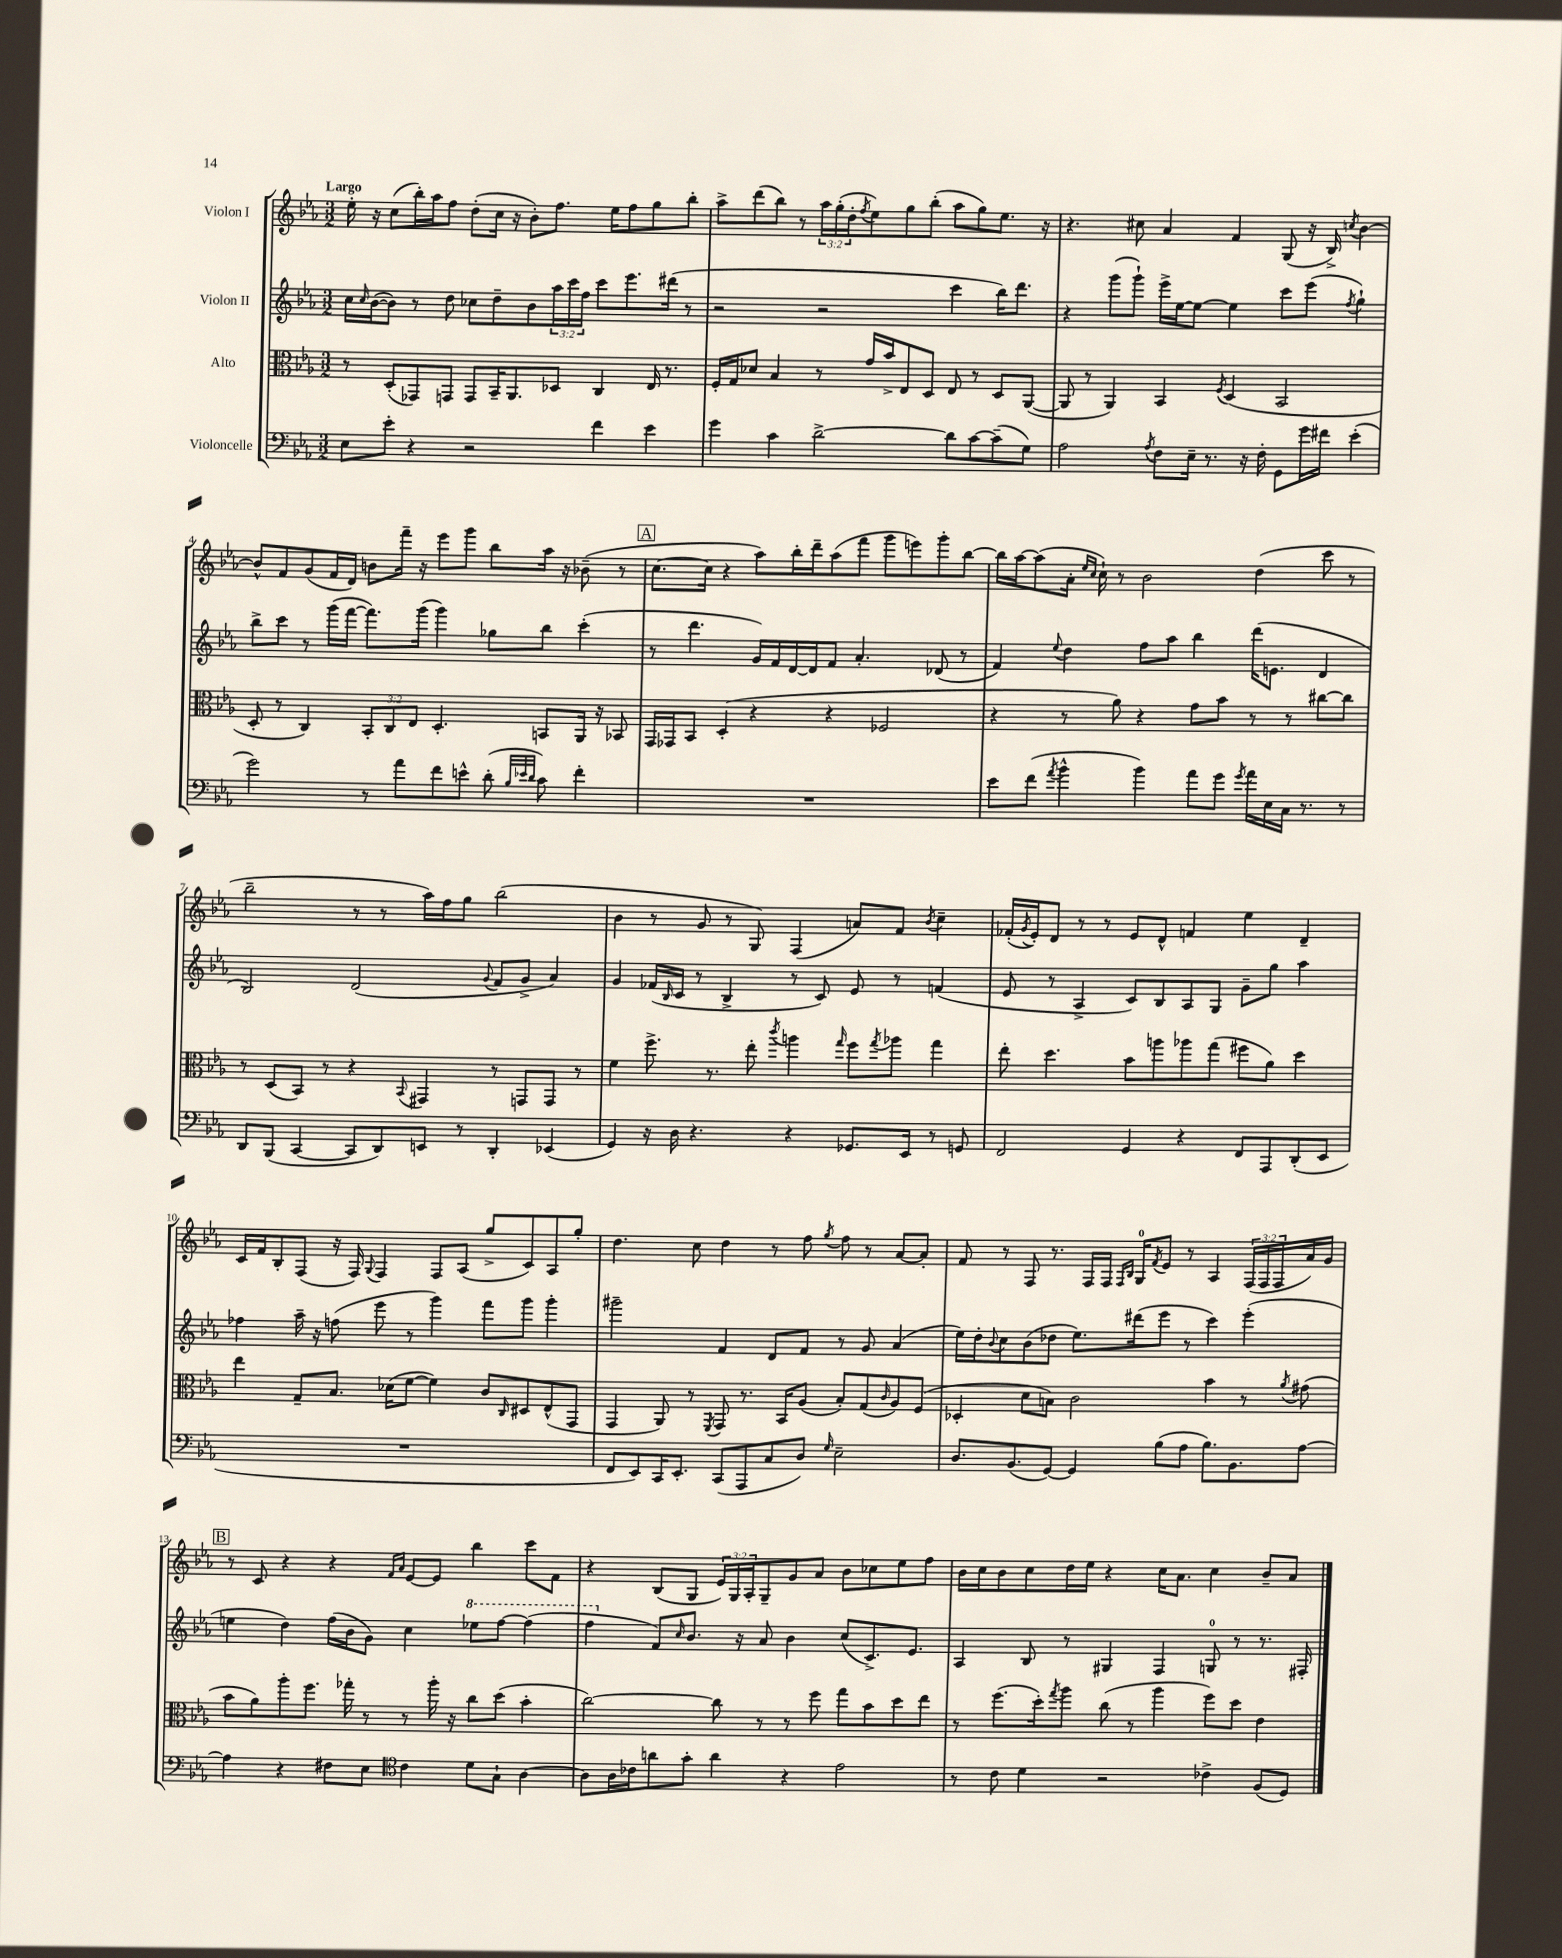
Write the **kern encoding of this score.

**kern	**kern	**kern	**kern
*part4	*part3	*part2	*part1
*staff4	*staff3	*staff2	*staff1
*I"Violoncelle	*I"Alto	*I"Violon II	*I"Violon I
*clefF4	*clefC3	*clefG2	*clefG2
*k[b-e-a-]	*k[b-e-a-]	*k[b-e-a-]	*k[b-e-a-]
*M3/2	*M3/2	*M3/2	*M3/2
=1	=1	=1	=1
!	!	!	!LO:TX:a:B:t=Largo
8E-\L	8r	16cc\LL	16ee-'\
.	.	16qqcc/	.
.	.	([16b-\J	16r
8e-'\J	(8D'/L	8b-\J])	(8cc\L
4r	8GG-X/)	8r	16bb-'\L)
.	.	.	16aa-\J
.	8GGn/J	8dd\	8ff\J
2r	8GG/L	8cc-X\L	(8dd'\L
.	16BB-~/K	8dd~\	16cc\Jk
.	8.AA-/	.	16r
.	.	8b-\	8b-'\L)
.	8D-X/J	24aa-\L	8.ff\J
.	.	24ccc\	.
.	.	24ff\JJ	.
4f\	4C/	8ccc\L	.
.	.	.	16ee-\KL
.	.	8.eee-\	8ff\
4e-\	16E-/	.	8gg\
.	8.r	(16ddd#X\Jk	.
.	.	8r	8bb-'\J
=2	=2	=2	=2
4g\	16F'/LL	2r	8aa-^\L
.	16G/J	.	.
.	8d-X/J	.	(8ddd\
4c\	4B-/	.	8bb-\J)
.	.	.	8r
[2d^\	8r	2r	24aa-\LL
.	.	.	(24gg'\
.	.	.	24dd'\J
.	.	.	8qff/
.	16g/LL	.	8ee-\)
.	16b-^/J	.	.
.	8E-/	.	8gg\
.	8D/J	.	(8bb-'\J
8d\L]	8E-/	4ccc\	8aa-\L
[8c\	8r	.	8gg\)
(8c~\]	8D/L	16bb-\KL)	8.ee-\J
.	.	8.ddd\J	.
8G\J)	([8AA-/J	.	.
.	.	.	16r
=3	=3	=3	=3
2A-\	8AA-/]	4r	4.r
.	8r	.	.
.	4AA-/)	(8ggg\L	.
.	.	8ggg`\J)	8cc#X\
8qA-/	.	.	.
8F\L	4BB-/	16eee-^\LL	4a-/
.	.	[16ee-\J	.
16E-~\Jk	.	8ee-\J_	.
8.r	.	.	.
.	8qF/	.	.
.	(4D/	4ee-\]	4f/
16r	.	.	.
16F'\	.	.	.
8GG\L	2BB-/	8ccc\L	(8G/
16g\L	.	(8eee-\J	16r
16f#X\JJ	.	.	16B-^/)
.	.	8qff/	8qccn/
(4e-'\	.	4gg`\)	[4b-\
!!LO:LB:g=z
=4	=4	=4	=4
2g\)	8D'/	8bb-^\L	8b-^^/L]
.	8r	8ccc\J	8f/
.	4C/)	8r	(8g/
.	.	(16ggg\LL	16f/L
.	.	[16fff\JJ	16d/JJ)
8r	12BB-'/L	8.fff\L])	8bn\L
.	12C/	.	.
8a-\L	.	.	16fff~\Jk
.	12E-/J	.	.
.	.	(16ggg\Jk	16r
8f\	4.D'/	4ggg\)	8eee-\L
8en^^\J	.	.	8ggg\J
(8d'\	.	8gg-X\L	8bb-\L
32qqB-/LLL	.	.	.
32qqe-X/	.	.	.
32qqd/JJJ	.	.	.
8c\)	8BBn/L	8bb-\J	16aa-\Jk
.	.	.	16r
4f'\	16AA-/Jk	(4ccc'\	(8b-X~\
.	16r	.	.
.	8BB-X/	.	8r
!!LO:REH:place=s1:t=A
=5	=5	=5	=5
1.r	16GG/LL	8r	[8.cc\L
.	16GG-X/J	.	.
.	8BB-/J	4.ddd\	.
.	.	.	16cc\Jk]
.	(4D'/	.	4r
.	4r	16g/LL)	8aa-\L)
.	.	16f/	.
.	.	[16d/	16bb-'\L
.	.	16d/J]	16ddd~\J
.	4r	8f/J	(8aa-\
.	.	4.a-'/	8fff\J
.	2F-X/	.	8ggg\L
.	.	.	8eeen\)
.	.	(8d-X/	8ggg'\
.	.	8r	[8bb-\J
=6	=6	=6	=6
8e-\L	4r	4f/)	16bb-\LL]
.	.	.	[16aa-\J
(8f\J	.	.	(8aa-\]
8qa-/	.	8qqee-/	.
4b-^^\	8r	4dd\	16a-'\Jk
.	.	.	16qqee-/LL
.	.	.	16qqcc/JJ
.	.	.	16cc`\)
.	8a-\)	.	8r
4b-\)	4r	8ff\L	2b-\
.	.	8aa-\J	.
8a-\L	8g\L	4bb-\	.
8g\J	8b-\J	.	.
8qg/	.	.	.
16a-\LL	8r	(16ddd\KL	(4dd\
16E-\	.	8.en\J	.
16C\JJ	8r	.	.
8.r	.	.	.
.	[8cc#X\L	4d/	8ccc\
8r	8cc#\J]	.	8r
!!LO:LB:g=z
=7	=7	=7	=7
8DD/L	8r	2B-/)	2bb-~\
(8BBB-/J	(8D/L	.	.
[4CC/	8BB-/J)	.	.
.	8r	.	.
8CC/L]	4r	(2d/	8r
8DD/)	.	.	8r
.	8qqBB-/	.	.
8EEn/J	4GG#X/	.	16aa-\LL)
.	.	.	16ff\J
8r	.	.	8gg\J
.	.	8qqg/	.
4DD'/	8r	8f/L	(2bb-\
.	8GGn/L	8g^/J	.
(4EE-X/	8GG/J	4a-/)	.
.	8r	.	.
=8	=8	=8	=8
4GG/)	4f\	4g/	4b-\
16r	8.ff^\	(16f-X/LL	8r
.	.	16qqB-/	.
16D\	.	16c/JJ	.
4.r	.	8r	8g/
.	8.r	.	.
.	.	4B-^/	8r
.	8ee-'\	.	8G/)
.	8qccc/	.	.
4r	4aan\	8r	(4F/
.	.	8c/)	.
.	16qqgg/	.	.
8.GG-X/L	8ff\L	8e-/	8an/L)
.	8qgg/	.	.
.	8aa-X\J	8r	8f/J
16EE-/Jk	.	.	.
.	.	.	8qb-/
8r	4gg\	(4fn/	4cc~\
8GGn/	.	.	.
=9	=9	=9	=9
2FF/	8ee-'\	8e-/	(16f-X'/LL
.	.	.	8qg/
.	.	.	16e-'/J)
.	4.dd\	8r	8d/J
.	.	4A-^/	8r
.	.	.	8r
4GG/	8b-\L	8c/L)	8e-/L
.	8aan\	8B-/	8d^^/J
4r	8aa-X\	8A-/	4fn/
.	(8gg\J	8G/J	.
8FF/L	8ff#X\L	8g~\L	4ee-\
8AAA-/	8a-\J)	8gg\J	.
(8DD'/	4dd\	4aa-\	4d~/
8EE-/J	.	.	.
!!LO:LB:g=z
=10	=10	=10	=10
1.r	4ee-\	4ff-X\	16c/LL
.	.	.	16f/J
.	.	.	8B-'/
.	8G~/L	16aa-~\	(8F/J
.	.	16r	.
.	8.B-/J	(8ffn\	16r
.	.	.	16F/)
.	.	.	8qqG/
.	.	8eee-\	4F/
.	(16d-X\KL	.	.
.	[8f\J	8r	.
.	4f\])	4ggg\)	8F/L
.	.	.	(8A-/J
.	8c/L	8fff\L	8gg^/L
.	16qqC/	.	.
.	8D#X/	8ggg\J	8c/)
.	(8E-^^/	4ggg'\	8A-/
.	8GG/J	.	8gg'/J
=11	=11	=11	=11
8FF/L	4GG/	2ggg#X~\	4.dd\
8EE-/)	.	.	.
16CC/K	8AA-/)	.	.
8.EE-'/J	.	.	.
.	8r	.	8cc\
.	8qFF/	.	.
(8CC/L	8GG/	4f/	4dd\
8AAA-/	8.r	.	.
8C/	.	8d/L	8r
.	16BB-/KL	.	.
8D/J)	(8A-/J	8f/J	8ff\
16qqG/	.	.	8qgg/
2E-~\	8B-'/L)	8r	8ff\
.	(8G/	8g/	8r
.	16qqc/	.	.
.	8A-/)	(4a-/	[8a-/L
.	(8F/J	.	8a-'/J]
=12	=12	=12	=12
8.D/L	4D-X'/	16ee-\LL)	8f/
.	.	16dd'\J	.
.	.	8qqb-/	.
.	.	8cc\	8r
(8.BB-/	.	.	.
.	8d\L	(8b-\	8F/
[8GG/J)	8Bn\J)	8dd-X\J	8.r
4GG/]	2c\	8.ee-\L)	.
.	.	.	16F/LL
.	.	.	16F/JJ
.	.	.	16qqF/LL
.	.	.	16qqB-/JJ
.	.	(16ddd#X\k	16G/KL
.	.	.	8qf/
(8B-\L	.	8eee-\J	8e-/J
8A-\J	.	8r	8r
8.B-\L)	4b-\	4ccc\)	4A-/
8.BB-\	.	.	.
.	8r	(4eee-'\	(24F/LL
.	.	.	24F/
.	.	.	24F/
.	8qa-/	.	.
[8A-\J	(8g#X\	.	16a-/)
.	.	.	16g/JJ
!!LO:LB:g=z
!!LO:REH:place=s1:t=B
=13	=13	=13	=13
4A-\]	8b-\L	4een\	8r
.	8a-\)	.	8c/
4r	8aa-'\	4dd\)	4r
.	8.ff\J	.	.
8F#X\L	.	(16ff\LL	4r
.	16gg-X'\	16b-\J	.
8E-\J	8r	8g\J)	.
*clefC4	*	*	*
.	.	.	16qqf/LL
.	.	.	16qqa-/JJ
4c\	8r	4cc\	[8e-/L
.	16aa-'\	.	8e-/J]
.	16r	.	.
*	*	*8va	*
8d\L	8cc\L	8eee-X\L	4bb-\
8G`\J	(8dd\J	[8fff\J	.
[4A-\	4b-'\	(4fff\]	8ccc\L
.	.	.	8f\J
=14	=14	=14	=14
8A-\L]	[2cc\)	4fff\	4r
16A-\L	.	.	.
16c-X\J	.	.	.
*	*	*X8va	*
8an\	.	8f/L)	(8B-/L
.	.	16qqcc/	.
8g'\J	.	8.b-/J	8G/J
4a\	8cc\]	.	24e-/LL)
.	.	.	24G/
.	.	16r	.
.	.	.	24A-'/J
.	8r	8a-/	8G~/
4r	8r	4b-\	8g/
.	8ff\	.	8a-/J
2e-\	8gg\L	(8cc/L	8b-\L
.	8b-\	8.c^/)	8cc-X\
.	8dd\	.	8ee-\
.	.	8.e-/J	.
.	8ee-\J	.	8ff\J
=15	=15	=15	=15
8r	8r	4A-/	16b-\LL
.	.	.	16cc\J
8c\	(8.ff\L	.	8b-\
4d\	.	8B-/	8cc\
.	16dd'\k)	.	.
.	8qgg/	.	.
.	8aa-\J	8r	16dd\L
.	.	.	16ee-\JJ
2r	(8cc\	4G#X/	4r
.	8r	.	.
.	4aa-\	4F/	16cc\KL
.	.	.	8.a-\J
4c-X^\	8ff\L)	8Gn/	4cc\
.	8dd\J	8r	.
(8F/L	4e-\	8.r	8b-~/L
8D/J)	.	.	8a-/J
.	.	16F#X'/	.
==	==	==	==
*-	*-	*-	*-
